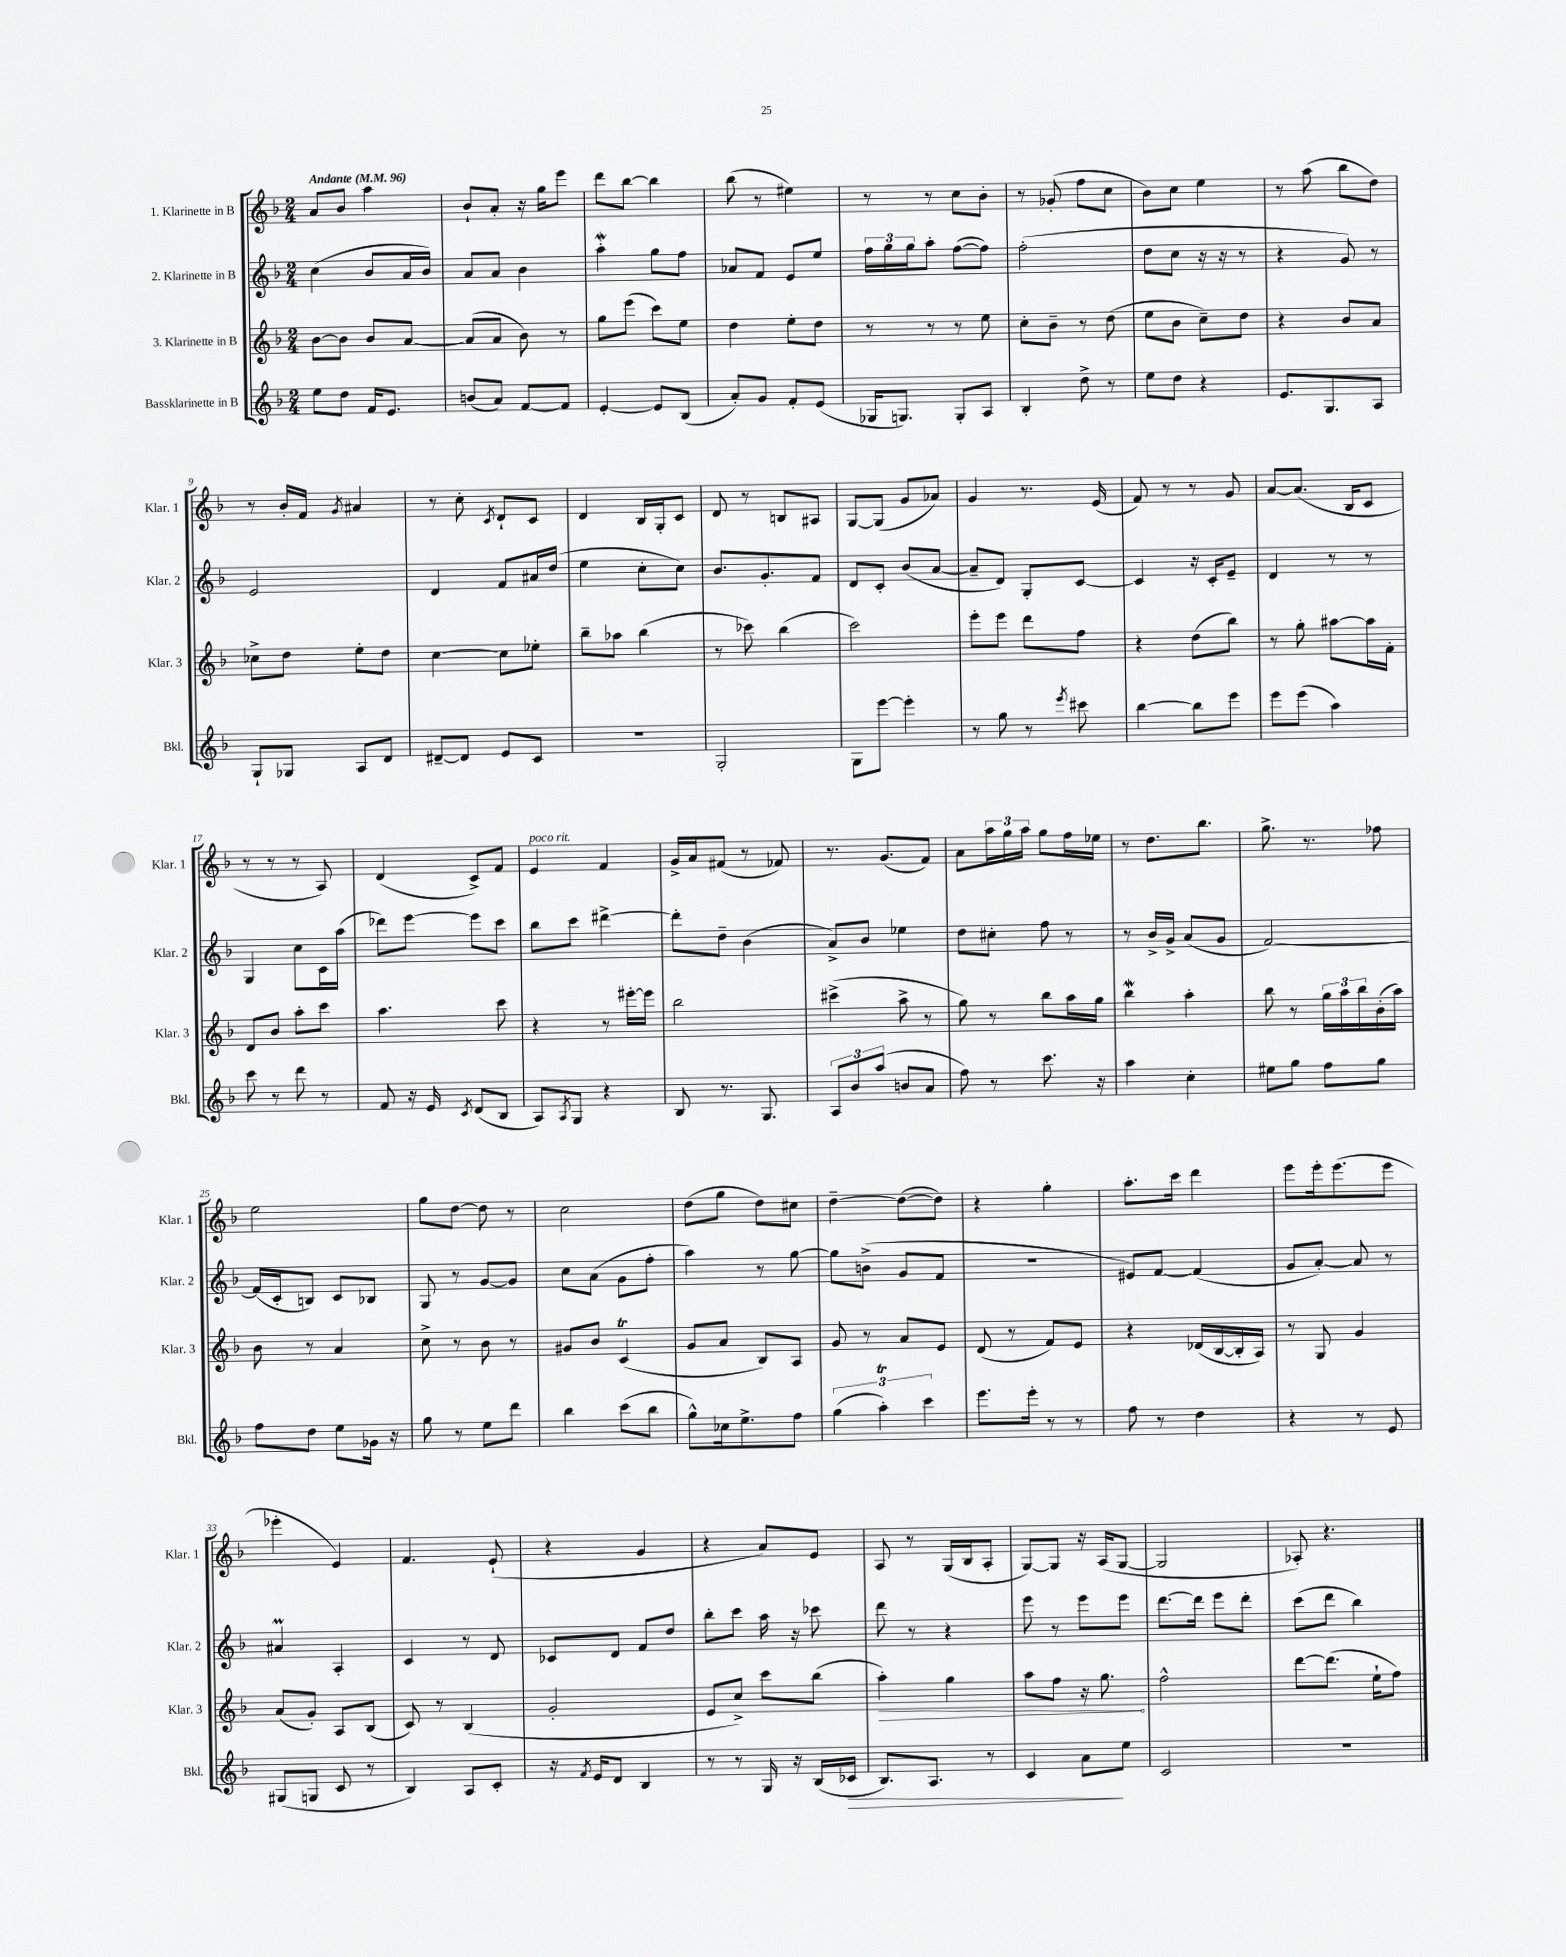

**kern	**kern	**kern	**kern
*staff4	*staff3	*staff2	*staff1
*clefG2	*clefG2	*clefG2	*clefG2
*k[b-]	*k[b-]	*k[b-]	*k[b-]
*M2/4	*M2/4	*M2/4	*M2/4
*MM96	*MM96	*MM96	*MM96
8ee\L	[8b-\L	(4cc\	8a/L
8dd\J	8b-\]J	.	8b-/J
16f/LK	8b-/L	8b-/L	4aa\
8.e/J	.	.	.
.	[8a/J	16a/L	.
.	.	16b-/JJ)	.
=	=	=	=
(8b/L	(8a/]L	8a/L	8b-`/L
8a/J)	8a/J	8a/J	8a'/J
[8f/L	8b-\)	4b-\	16r
.	.	.	16gg\LK
8f/]J	8r	.	8eee\J
=	=	=	=
[4e'/	8gg\L	4aa'\	8ddd\L
.	(8eee\J	.	[8bb-\J
8e/]L	8ccc\L)	8gg\L	4bb-\]
(8B-/J	8ee\J	8ff\J	.
=	=	=	=
8a'/L)	4dd\	8a-/L	(8bb-\
8g/J	.	8f/J	8r
8f'/L	8ee'\L	8e/L	4ee#\)
(8e/J	8dd\J	8ee/J	.
=	=	=	=
16G-/LK	8r	24ff\LL	8r
.	.	24gg\	.
8.G/J)	.	.	.
.	.	24gg\J	.
.	8r	8aa'\J	8r
8G'/L	8r	([8ff\L	8cc\L
8A/J	8ee\	8ff\]J)	8b-'\J
=	=	=	=
4B-'/	8cc'\L	(2ff'\	8r
.	8b-~\J	.	(8g-'/
8dd^\	8r	.	8ff\L
8r	(8dd\	.	8cc\J
=	=	=	=
8ee\L	8ee\L	8dd\L	8b-\L)
8dd\J	8b-\J	8cc\J	8cc\J
4r	8cc~\L)	16r	4ee\
.	.	16r	.
.	8dd\J	8r	.
=	=	=	=
8.e/L	4r	4r	8r
.	.	.	(8aa\
8.G/	.	.	.
.	8b-/L	8g/)	8bb-\L
8A/J	8a/J	8r	8dd\J)
=	=	=	=
8G`/L	8cc-^\L	2e/	8r
8G-/J	8dd\J	.	16b-'/LL
.	.	.	16f/JJ
.	.	.	8qg/
8A/L	8ee'\L	.	4a#/
8d/J	8dd\J	.	.
=	=	=	=
[8d#~/L	[4cc\	4d/	8r
8d#/]J	.	.	8cc'\
.	.	.	8qc/
8e/L	8cc\]L	8f/L	8d`/L
8c/J	8ee-'\J	16a#/L	8c/J
.	.	(16dd/JJ	.
=	=	=	=
2r	8bb-~\L	4ee\	4d/
.	8aa-\J	.	.
.	(4bb-\	8cc'\L	16B-/LL
.	.	.	16G'/J
.	.	8cc\J)	8c/J
=	=	=	=
2G'/	8r	8.b-/L	8d/
.	8ccc-\)	.	8r
.	.	8.g'/	.
.	(4bb-\	.	8B/L
.	.	8f/J	8A#/J
=	=	=	=
8G\L	2ccc\)	8d/L	[8G/L
[8eee\J	.	8c'/J	(8G/]J
4eee'\]	.	(8b-/L	8g/L
.	.	[8a/J	8a-/J)
=	=	=	=
8r	8eee'\L	8a~/]L	4g/
8gg\	8eee\J	8d/J)	.
8r	8ddd\L	8G'/L	8.r
8qeee/	.	.	.
8ccc#\	8ff\J	[8c/J	.
.	.	.	(16e/
=	=	=	=
[4bb-\	4r	4c/]	8f/)
.	.	.	8r
8bb-\]L	(8dd\L	16r	8r
.	.	16c'/LK	.
8eee\J	8bb-\J)	8e~/J	8g/
=	=	=	=
8eee\L	8r	4d/	[8a/L
(8eee\J	8gg'\	.	(8.a/]J
4aa\)	[8aa#\L	8r	.
.	.	.	16B-/LK
.	16aa#\]L	8r	8c/J
.	16f'\JJ	.	.
=	=	=	=
8ccc\	8d/L	4G/	8r
8r	8b-/J	.	8r
8ddd\	8aa'\L	8cc\L	8r
8r	8ccc\J	16c\L	8A/)
.	.	(16aa\JJ	.
=	=	=	=
8f/	4.aa\	8ddd-\L)	(4d/
16r	.	[8eee\J	.
16e/	.	.	.
8qc/	.	.	.
(8d/L	.	8eee\]L	8c^/L)
8B-/J	8ccc\	8ccc\J	8f/J
=	=	=	=
8A/L)	4r	8bb-\L	4e/
8qA/	.	.	.
8G/J	.	8ccc\J	.
4r	8r	[4ddd#^\	4f/
.	[16eee#'\LL	.	.
.	16eee#\]JJ	.	.
=	=	=	=
8B-/	2bb-\	8ddd#'\]L	16g^/LL
.	.	.	16a/J
8.r	.	8dd~\J	(8f#/J
.	.	(4b-\	8r
8.G/	.	.	.
.	.	.	8f-/)
=	=	=	=
12A/L	(4ccc#^\	8a^/L)	8.r
12b-/	.	.	.
.	.	8b-/J	.
(12aa/J	.	.	.
.	.	.	(8.g/L
8b/L	8aa^\	4ee-\	.
8a/J	8r	.	8f/J)
=	=	=	=
8ff\)	8gg\)	8dd\L	8a\L
8r	8r	8cc#'\J	24aa\L
.	.	.	24gg\
.	.	.	24aa\JJ
8.ccc\	8bb-\L	8ff\	8gg\L
.	16aa\L	8r	16ff\L
16r	16gg\JJ	.	16ee-\JJ
=	=	=	=
4aa\	4bb-\	8r	8r
.	.	16b-^/LL	8.dd\L
.	.	16g^/JJ	.
4cc'\	4aa'\	(8a/L	.
.	.	.	8.bb-\J
.	.	8g/J	.
=	=	=	=
8ee#\L	8bb-\	[2f/)	8.gg^\
8gg\J	8r	.	.
.	.	.	8.r
8ff\L	24gg\LL	.	.
.	24aa\	.	.
.	24bb-\	.	.
8gg\J	(16b-'\	.	8ff-\
.	16aa\JJ)	.	.
=	=	=	=
8ff\L	8b-\	(16f/]LL	2ee\
.	.	16c'/J	.
8dd\J	8r	8B/J)	.
8ee\L	4a/	8c/L	.
16g-\Jk	.	8B-/J	.
16r	.	.	.
=	=	=	=
8gg\	8cc^\	8G/	8gg\L
8r	8r	8r	[8dd\J
8ee\L	8b-\	[8g/L	8dd\]
8ddd\J	8r	8g/]J	8r
=	=	=	=
4bb-\	8g#/L	8cc\L	2cc\
.	8b-/J	(8a\J	.
(8ccc\L	(4c/	8g\L	.
8bb-\J	.	8ff'\J	.
=	=	=	=
8gg^^\L)	8g/L	4aa\)	(8dd\L
16cc-\k	8a/J	.	8gg\J
8.ee^\	.	.	.
.	8B-/L)	8r	8dd\L)
8ff\J	8A/J	[8gg\	8cc#\J
=	=	=	=
(6gg\	8g/	8gg\]L	[4dd~\
.	8r	(8b^\J	.
6aa'\)	.	.	.
.	8a/L	8g/L	(8dd\_L
6ccc\	.	.	.
.	8e/J	8f/J	8dd\]J)
=	=	=	=
8.eee\L	(8d/	2r	4r
.	8r	.	.
16eee'\Jk	.	.	.
8r	8f/L)	.	4gg'\
8r	8e/J	.	.
=	=	=	=
8ff\	4r	8e#/L)	8.aa'\L
8r	.	[8f/J	.
.	.	.	16ccc\Jk
4dd\	(16d-/LL	(4f/]	4ddd\
.	[16B-/	.	.
.	16B-'/]	.	.
.	16A/JJ)	.	.
=	=	=	=
4r	8r	8g/L	8eee\L
.	8G/	[8a'/J)	16eee'\k
.	.	.	(8.eee\
8r	4g/	8a/]	.
8e/	.	8r	8eee\J
=	=	=	=
(8G#/L	(8a/L	4a#/	4eee-'\
8G/J	8g'/J)	.	.
8c/	8A/L	4A'/	4e/)
8r	(8B-/J	.	.
=	=	=	=
4B-/)	8c/)	4c/	4.f/
.	8r	.	.
8A/L	(4B-/	8r	.
8c'/J	.	8d/	(8e`/
=	=	=	=
16r	2g'/	8c-/L	4r
8qf/	.	.	.
16e/LK	.	.	.
8d/J	.	8d/J	.
4B-/	.	8f/L	4g/
.	.	8dd/J	.
=	=	=	=
8r	8e/L	8bb-'\L	4r
8r	8cc^/J)	8ccc\J	.
16G/	8ccc\L	16aa\	8a/L)
16r	.	16r	.
(16B-/LL	(8bb-\J	8ccc-\	8e/J
16c-/JJ	.	.	.
=	=	=	=
8.B-/L)	4aa'\)	8ddd\	8A/
.	.	8r	8r
8.A/J	.	.	.
.	4gg\	4r	(16G/LL
.	.	.	16B-/J
8r	.	.	8A'/J
=	=	=	=
4c/	8aa\L	8eee\	[8G/L)
.	8ff\J	8r	8G/]J
8a\L	16r	8eee\L	16r
.	8.gg\	.	(16A/LK
8ee\J	.	8eee\J	[8G/J
=	=	=	=
2c/	2ff^^\	[8.ddd\L	2G/]
.	.	16ddd\]Jk	.
.	.	8eee\L	.
.	.	8ddd'\J	.
=	=	=	=
2r	[8ddd\L	(8ccc\L	8A-'/)
.	(8.ddd\]J	8ddd\J	4.r
.	.	4bb-\)	.
.	16ee`\LK	.	.
.	8ff\J)	.	.
==	==	==	==
*-	*-	*-	*-
